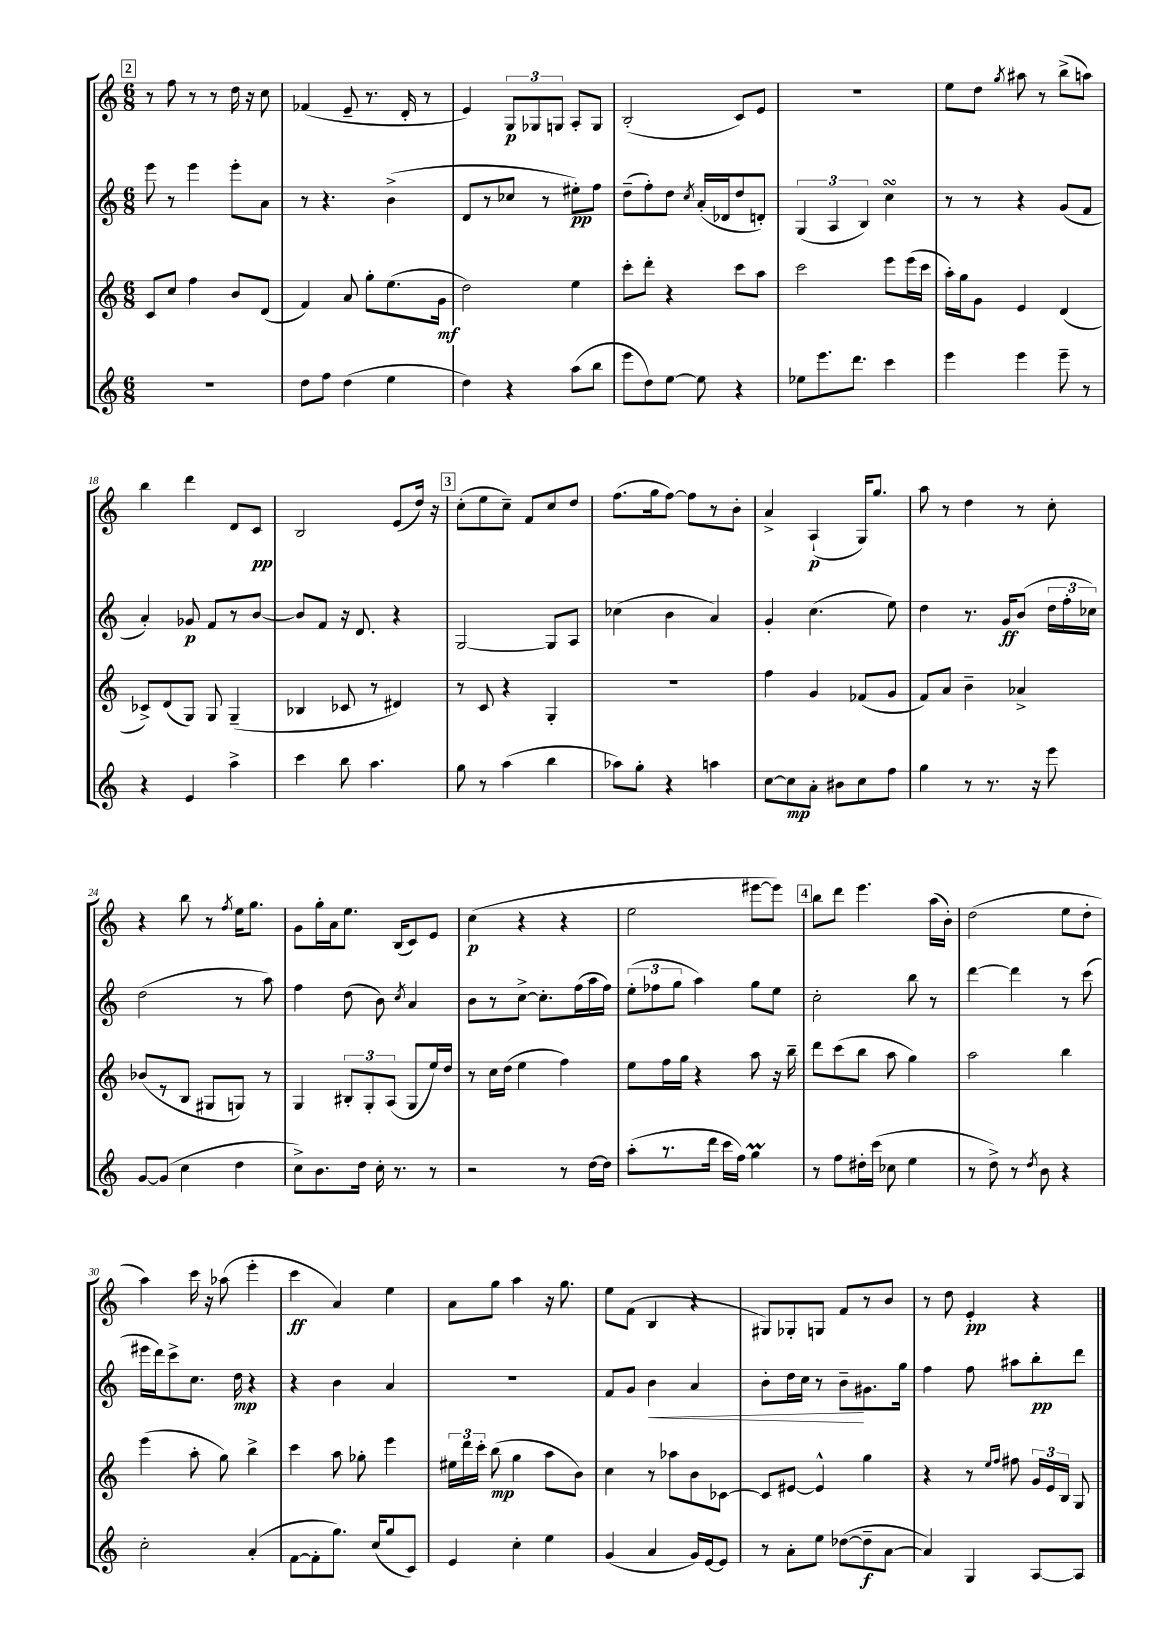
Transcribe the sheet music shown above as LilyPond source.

<<
\new StaffGroup <<
\new Staff = "s0" {
    \clef treble \key c \major \numericTimeSignature \time 6/8
    \autoBeamOff \mark \markup { \box "2" } r8 f''8 r8 r8 d''16 r16 c''8 |
    fes'4( e'8-- r8. d'16-. r8 |
    e'4) \tuplet 3/2 { g8[\p ges8 g8] } a8[-. g8] |
    b2-.( c'8[) e'8] |
    R2. |
    e''8[ d''8] \acciaccatura { g''8 } ais''8 r8 b''8[->( a''8]) |
    b''4 d'''4 d'8[ c'8]\pp |
    b2 e'8[( d''16]) r16 |
    \mark \markup { \box "3" } c''8[-.( e''8 c''8]--) f'8[ c''8 d''8] |
    f''8.[( g''16 f''8]~) f''8[ r8 b'8]-. |
    a'4-> a4-!\p( g16[) g''8.] |
    a''8 r8 d''4 r8 c''8-. |
    r4 b''8 r8 \acciaccatura { f''8 } e''16[ g''8.] |
    g'8[ g''16-. a'16 e''8.] b16[( c'8) e'8] |
    c''4\p( r4 r4 |
    e''2 eis'''8[~ eis'''8]) |
    \mark \markup { \box "4" } b''8[ d'''8] e'''4. a''16[( b'16]-.) |
    d''2( e''8[ d''8]-. |
    a''4) c'''16 r16 aes''8( e'''4-. |
    c'''4\ff a'4) e''4 |
    a'8[ g''8] a''4 r16 g''8. |
    e''8[ f'8]( b4 r4 |
    gis8[) ges8-. g8] f'8[ r8 b'8] |
    r8 d''8 e'4-.\pp r4 \bar "|." |
}
\new Staff = "s1" {
    \clef treble \key c \major \numericTimeSignature \time 6/8
    \autoBeamOff \mark \markup { \box "2" } e'''8 r8 e'''4 e'''8[-. a'8] |
    r8 r4. b'4->( |
    d'8[ r8 ces''8] r8 eis''8[-.\pp) f''8] |
    d''8[--( f''8-.) d''8] \acciaccatura { c''8 } a'16[-.( des'16 d''8 d'8]-.) |
    \tuplet 3/2 { g4( a4 b4) } c''4\turn |
    r8 r8 r4 g'8[( f'8] |
    a'4-.) ges'8\p f'8[ r8 b'8]~ |
    b'8[ f'8] r16 d'8. r4 |
    \mark \markup { \box "3" } g2~ g8[ a8] |
    ces''4( b'4 a'4) |
    g'4-. c''4.( e''8) |
    d''4 r8. g'16[\ff b'8]( \tuplet 3/2 { d''16[ f''16-. ces''16]) } |
    d''2( r8 a''8) |
    f''4 d''8( b'8) \acciaccatura { c''8 } a'4 |
    b'8[ r8 c''8]~-> c''8.[-. f''16( a''16 f''16]) |
    \tuplet 3/2 { e''8[-.( fes''8 g''8] } a''4) g''8[ e''8] |
    \mark \markup { \box "4" } c''2-. b''8 r8 |
    d'''4~ d'''4 r8 c'''8( |
    eis'''16[ d'''16) c'''8-> c''8.] d''16\mp r4 |
    r4 b'4 a'4 |
    R2. |
    f'8[ g'8] b'4\< a'4 |
    b'8[-. d''16 c''16] r8 b'8[--\! gis'8. g''16] |
    f''4 f''8 ais''8[ b''8-.\pp d'''8] \bar "|." |
}
\new Staff = "s2" {
    \clef treble \key c \major \numericTimeSignature \time 6/8
    \autoBeamOff \mark \markup { \box "2" } c'8[ c''8] f''4 b'8[ d'8]( |
    f'4) a'8 g''8[-. e''8.( g'16]\mf |
    d''2) e''4 |
    c'''8[-. d'''8]-. r4 c'''8[ a''8] |
    c'''2 e'''8[ e'''16( c'''16] |
    a''16[-.) g''16 g'8] e'4 d'4( |
    ces'8[->) d'8( g8]) g8 g4--( |
    bes4 ces'8 r8 dis'4) |
    \mark \markup { \box "3" } r8 c'8 r4 g4-. |
    R2. |
    f''4 g'4 fes'8[( g'8] |
    f'8[) a'8] b'4-- aes'4-> |
    bes'8[( r8 b8] gis8[ g8]) r8 |
    g4 \tuplet 3/2 { bis8[-. g8-. a8]( } g8[ e''16) d''16] |
    r8 c''16[ d''16]( e''4 f''4) |
    e''8[ f''16 g''16] r4 a''8 r16 b''16-- |
    \mark \markup { \box "4" } d'''8[ c'''8( b''8] a''8 g''4) |
    a''2 b''4 |
    e'''4( a''8-. g''8) b''4-> |
    c'''4 a''8 ges''8-. e'''4 |
    \tuplet 3/2 { eis''16[ d'''16 c'''16]-. } b''8\mp( g''4 a''8[ b'8]) |
    c''4 r8 aes''8[ b'8 ces'8]~ |
    ces'8[ eis'8]~ eis'4-^ g''4 |
    r4 r8 \grace { e''16[ f''16] } fis''8 \tuplet 3/2 { g'16[ e'16 b16] } g8 \bar "|." |
}
\new Staff = "s3" {
    \clef treble \key c \major \numericTimeSignature \time 6/8
    \autoBeamOff \mark \markup { \box "2" } R2. |
    d''8[ f''8] d''4( e''4 |
    d''4) r4 a''8[( b''8] |
    e'''8[ d''8) e''8]~ e''8 r4 |
    ees''8[ e'''8. d'''8.] c'''4 |
    e'''4 e'''4 e'''8-- r8 |
    r4 e'4 a''4-> |
    c'''4 b''8 a''4. |
    \mark \markup { \box "3" } g''8 r8 a''4( b''4 |
    aes''8[) g''8]-. r4 a''4 |
    c''8[~ c''8\mp a'8]-. bis'8[ c''8 f''8] |
    g''4 r8 r8. r16 e'''8 |
    g'8[~ g'8]( c''4 d''4 |
    c''8[->) b'8. d''16] c''16-. r8. r8 |
    r2 r8 d''16[~ d''16] |
    a''8[-.( r8. d'''16] c'''16[ f''16]) g''4\prall |
    \mark \markup { \box "4" } r8 f''8[ dis''16-. c'''16]( ces''8 e''4 |
    r8 d''8->) r8 \acciaccatura { d''8 } b'8 r4 |
    c''2-. a'4-.( |
    f'8[~ f'8-. g''8.]) c''16[( g''8 c'8]) |
    e'4 c''4-. e''4 |
    g'4( a'4 g'16[) e'16~ e'8] |
    r8 a'8[-. e''8] des''8[~( des''8--\f a'8]~ |
    a'4) g4 a8[~ a8] \bar "|." |
}
>>
>>
\layout { \context { \Score currentBarNumber = #12 } }
